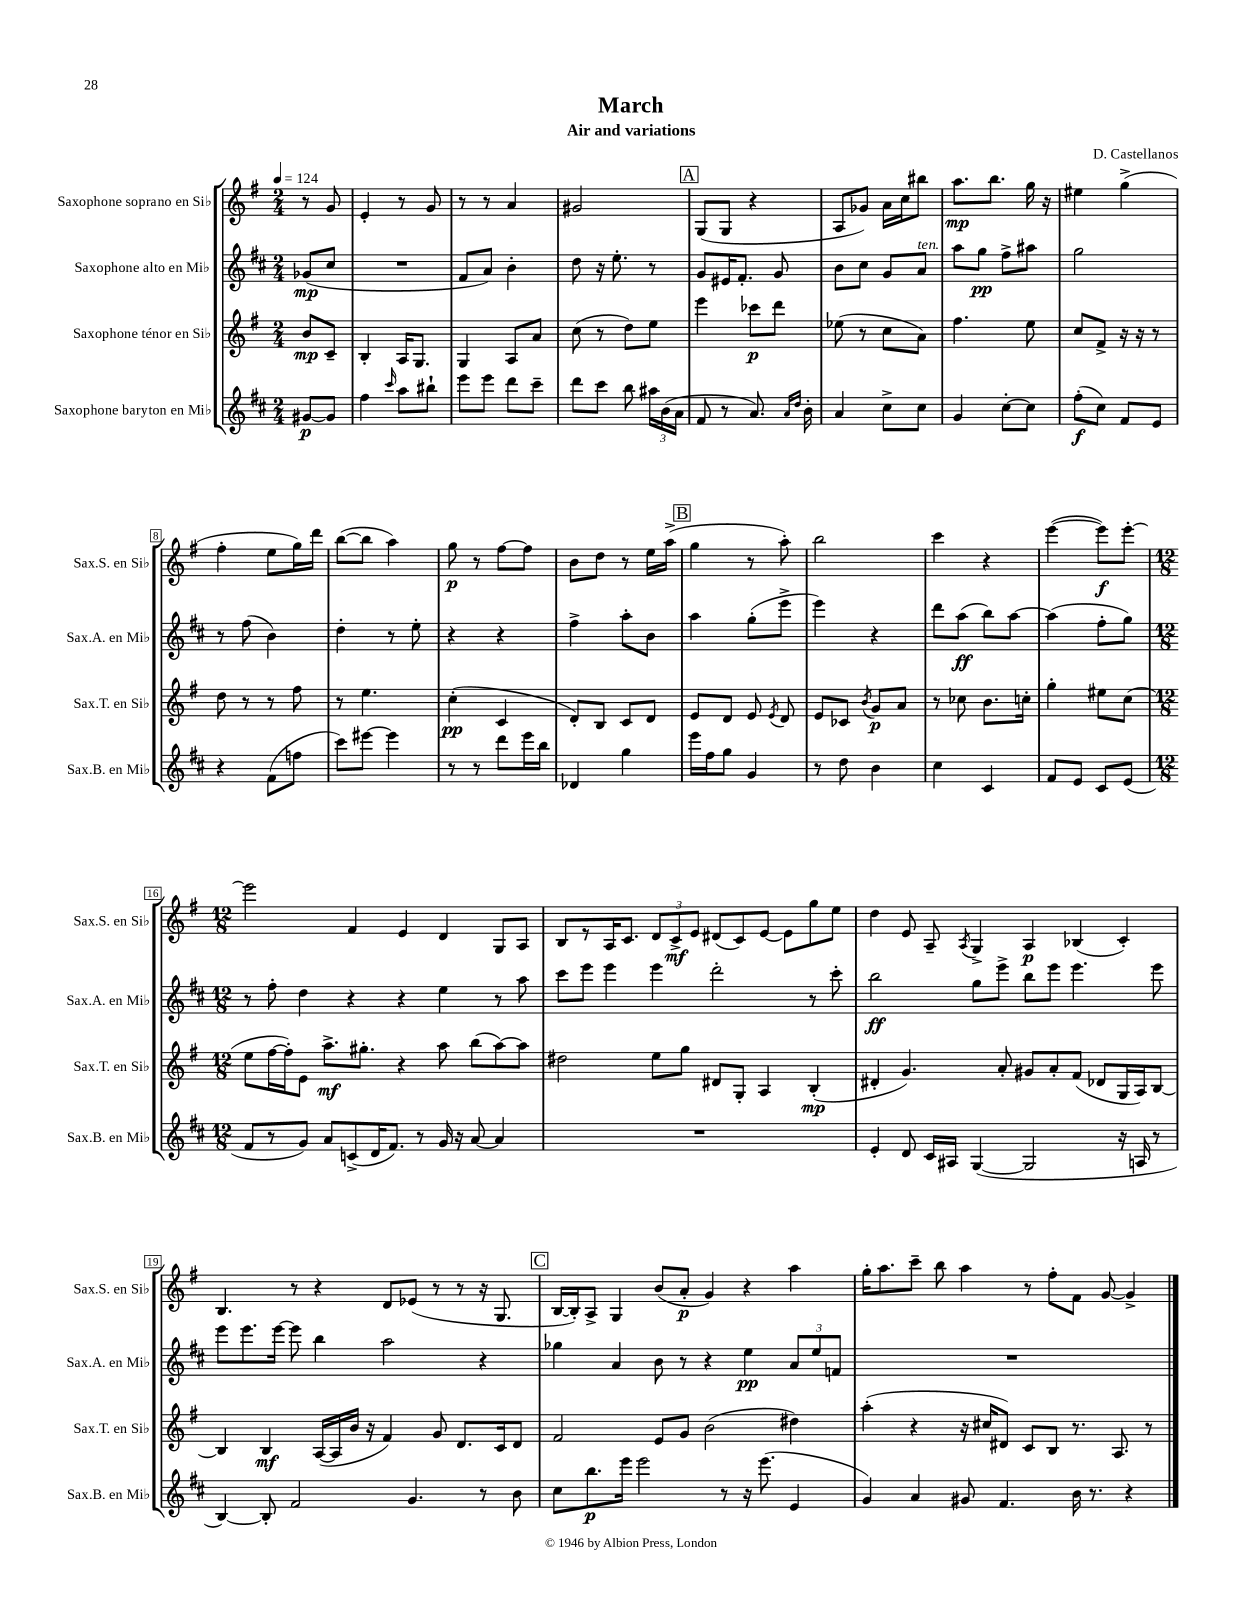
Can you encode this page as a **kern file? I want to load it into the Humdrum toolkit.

**kern	**kern	**kern	**kern
*staff4	*staff3	*staff2	*staff1
*clefG2	*clefG2	*clefG2	*clefG2
*k[f#c#]	*k[f#]	*k[f#c#]	*k[f#]
*M2/4	*M2/4	*M2/4	*M2/4
*MM124	*MM124	*MM124	*MM124
[8g#	8b	(8g-	8r
8g#]	8c~	8cc#	8g
=	=	=	=
4ff#	4B'	2r	4e'
16qqccc#	.	.	.
8aa	16A	.	8r
.	8.G	.	.
8bb#`	.	.	8g
=	=	=	=
8eee	4G	8f#	8r
8eee	.	8a)	8r
8ddd	8A	4b'	4a
8ccc#~	8a	.	.
=	=	=	=
8ddd	(8cc	8dd	2g#
8ccc#	8r	16r	.
.	.	8.ee'	.
8bb	8dd)	.	.
24aa#	8ee	8r	.
(24b	.	.	.
24a	.	.	.
=	=	=	=
8f#	4eee	8g	(8G
8r	.	16e#	8G
.	.	8.f#'	.
8.a)	8ccc-	.	4r
.	8ddd	8g	.
16qqa	.	.	.
16qqdd	.	.	.
16b'	.	.	.
=	=	=	=
4a	(8ee-	8b	8A
.	8r	8cc#	8g-)
8cc#^	8cc	8g	16a
.	.	.	16cc
8cc#	8a)	8a	8bb#
=	=	=	=
4g	4.ff#	8aa	8.aa
.	.	8gg	.
.	.	.	8.bb
[8cc#'	.	8ff#^	.
8cc#]	8ee	8aa#	16gg
.	.	.	16r
=	=	=	=
(8ff#'	8cc	2gg	4ee#
8cc#)	8f#^	.	.
8f#	16r	.	(4gg^
.	16r	.	.
8e	8r	.	.
=	=	=	=
4r	8dd	8r	4ff#'
.	8r	(8ff#	.
(8f#	8r	4b)	8ee
8ff	8ff#	.	16gg)
.	.	.	16ddd
=	=	=	=
8ccc#)	8r	4dd'	([8bb
[8eee#	4.ee	.	8bb]
4eee#]	.	8r	4aa)
.	.	8ee'	.
=	=	=	=
8r	(4cc'	4r	8gg
8r	.	.	8r
8ddd	4c	4r	[8ff#
16eee	.	.	8ff#]
16bb	.	.	.
=	=	=	=
4d-	8d')	4ff#^	8b
.	8B	.	8dd
4gg	8c	8aa'	8r
.	8d	8b	16ee
.	.	.	(16aa^
=	=	=	=
16eee	8e	4aa	4gg
16ff#	.	.	.
8gg	8d	.	.
4g	8e	(8gg'	8r
.	8qe	.	.
.	8d	8eee^	8aa')
=	=	=	=
8r	8e	4eee)	2bb
8dd	8c-	.	.
.	8qb	.	.
4b	8g	4r	.
.	8a	.	.
=	=	=	=
4cc#	8r	8ddd	4ccc
.	8cc-	(8aa	.
4c#	8.b	8bb)	4r
.	.	[8aa	.
.	16cc'	.	.
=	=	=	=
8f#	4gg'	(4aa]	([4eee
8e	.	.	.
8c#	8ee#	8ff#'	8eee])
(8e	(8cc	8gg)	[8eee'
=	=	=	=
*M12/8	*M12/8	*M12/8	*M12/8
8f#	8ee	8r	2eee]
8r	[16ff#	8ff#'	.
.	16ff#'])	.	.
8g)	8e	4dd	.
8a	8.aa^	.	.
(8c^	.	4r	4f#
.	8.gg#'	.	.
16d	.	.	.
8.f#)	.	.	.
.	4r	4r	4e
8r	.	.	.
16g	8aa	4ee	4d
16r	.	.	.
[8a	(8bb	.	.
4a]	[8aa)	8r	8G
.	8aa]	8aa	8A
=	=	=	=
1.r	2dd#	8ccc#	8B
.	.	8eee	8r
.	.	4eee	16A
.	.	.	8.c
.	8ee	4eee	12d
.	.	.	12c^
.	8gg	.	.
.	.	.	12e
.	8d#	2ddd'	(8d#
.	8G'	.	8c)
.	4A	.	[8e
.	.	.	8e]
.	(4B'	8r	8gg
.	.	8ccc#'	8ee
=	=	=	=
4e'	4d#'	2bb	4dd
8d	4.g)	.	8e
16c#	.	.	8A~
16A#	.	.	.
.	.	.	8qA
([4G	.	8gg	4G^
.	8a'	8eee^	.
2G]	8g#	8bb	4A
.	8a'	8eee	.
.	(8f#	4.eee	(4B-
.	8d-	.	.
16r	16G	.	4c')
16A	16A)	.	.
8r	[8B	8eee	.
=	=	=	=
[4B)	4B]	8eee	4.B
.	.	8.eee	.
8B']	4B	.	.
.	.	[16eee	.
2f#	.	8eee]	8r
.	([16A	4bb	4r
.	16A]	.	.
.	16b	.	.
.	16r	.	.
.	4f#)	2aa	8d
4.g	.	.	(8e-
.	8g	.	8r
.	8.d	.	8r
8r	.	4r	16r
.	16c	.	8.G
8b	8d	.	.
=	=	=	=
8cc#	2f#	4gg-	[16B
.	.	.	16B'])
8.bb	.	.	8A^
.	.	4a	4G
16eee	.	.	.
2eee	.	.	.
.	8e	8b	(8b
.	8g	8r	8a'
.	(2b	4r	4g)
8r	.	.	.
16r	.	4ee	4r
(8.eee	.	.	.
4e	4dd#)	12a	4aa
.	.	12ee	.
.	.	12f	.
=	=	=	=
4g)	(4aa'	1.r	16gg'
.	.	.	8.aa
4a	4r	.	8ccc~
.	.	.	8bb
8g#	16r	.	4aa
.	16cc#	.	.
4.f#	8d#)	.	.
.	8c	.	8r
.	8B	.	8ff#'
16b	8.r	.	8f#
8.r	.	.	.
.	.	.	[8g
.	8.A	.	.
4r	.	.	4g^]
.	8r	.	.
==	==	==	==
*-	*-	*-	*-
